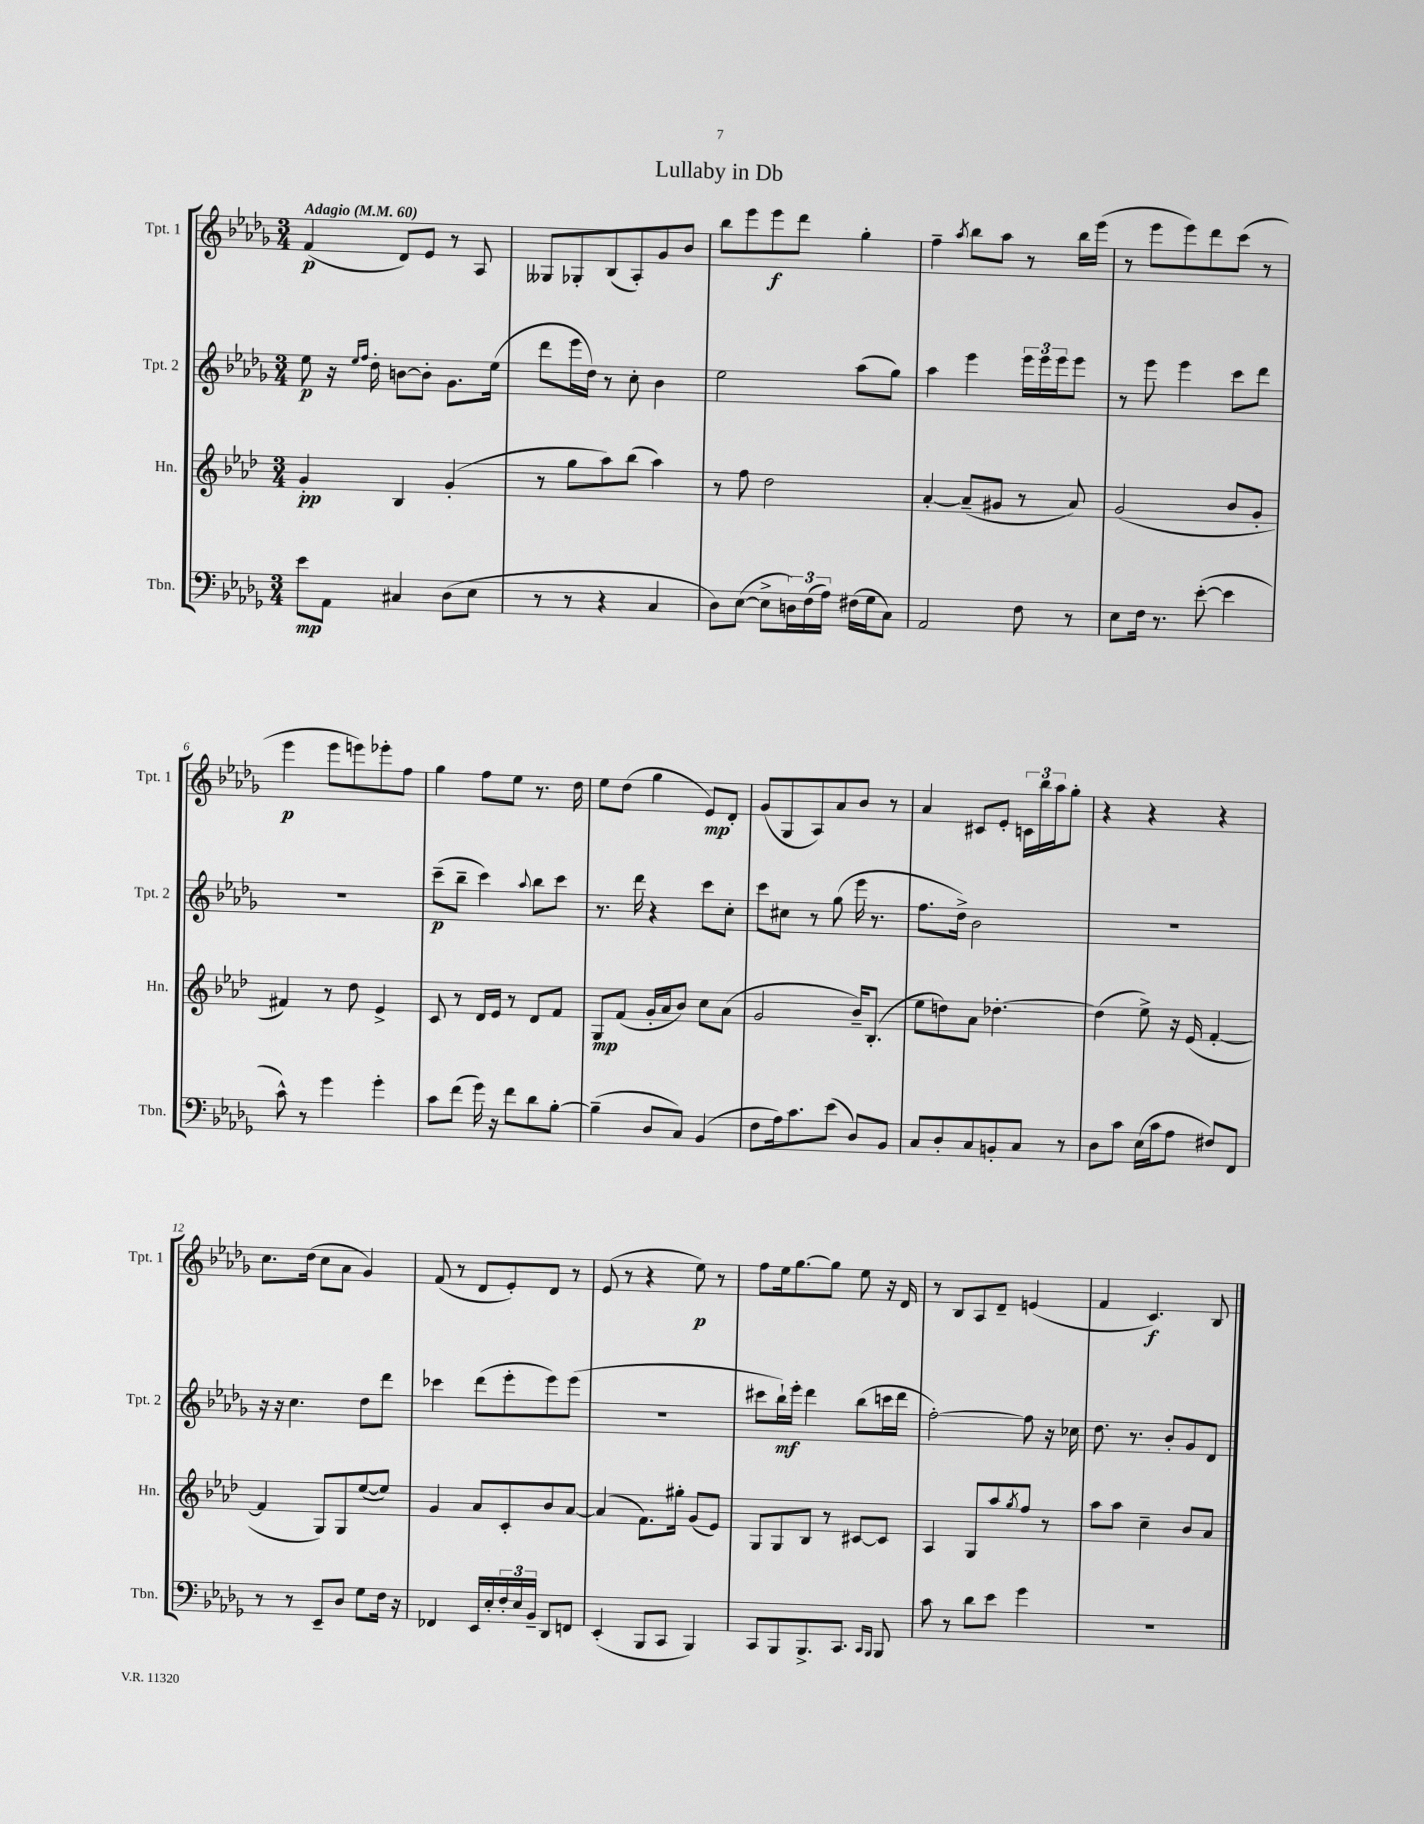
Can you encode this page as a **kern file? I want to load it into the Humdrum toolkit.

**kern	**kern	**kern	**kern
*staff4	*staff3	*staff2	*staff1
*clefF4	*clefG2	*clefG2	*clefG2
*k[b-e-a-d-g-]	*k[b-e-a-d-]	*k[b-e-a-d-g-]	*k[b-e-a-d-g-]
*M3/4	*M3/4	*M3/4	*M3/4
*MM60	*MM60	*MM60	*MM60
8e-	4g'	8ee-	(4f
8AA-	.	16r	.
.	.	16qqee-	.
.	.	16qqff	.
.	.	16dd-'	.
4C#	4B-	[8b	8d-)
.	.	8b']	8e-
(8D-	(4g'	8.g-	8r
8E-	.	.	8A-
.	.	(16ee-	.
=	=	=	=
8r	8r	8ddd-	8G--
8r	8gg	16eee-	8G-'
.	.	16dd-)	.
4r	8aa-)	8r	(8B-
.	(8bb-	8cc'	8A-')
4C	4aa-)	4b-	8g-
.	.	.	8b-
=	=	=	=
8D-)	8r	2ee-	8bb-
([8E-	8ff	.	8eee-
8E-^]	2dd-	.	8eee-
24D)	.	.	8ddd-
(24F	.	.	.
24A-)	.	.	.
(16F#	.	(8aa-	4gg-'
16G-	.	.	.
8C)	.	8gg-)	.
=	=	=	=
2AA-	[4a-'	4aa-	4ff~
.	.	.	8qaa-
.	(8a-~]	4eee-	8bb-
.	8g#	.	8aa-
8F	8r	24eee-	8r
.	.	24eee-	.
.	.	24eee-	.
8r	8a-)	8eee-	16bb-
.	.	.	(16eee-
=	=	=	=
8E-	(2g	8r	8r
16F	.	8eee-	8eee-
8.r	.	.	.
.	.	4eee-	8eee-)
([8e-'	.	.	8ddd-
4e-]	8b-	8ccc	(8ccc
.	8g'	8ddd-	8r
=	=	=	=
8c^^)	4f#)	2.r	4eee-
8r	.	.	.
4g-	8r	.	8eee-
.	8dd-	.	8eee)
4g-'	4e-^	.	8eee-'
.	.	.	8ff
=	=	=	=
8c	8c	(8ccc~	4gg-
(8f	8r	8bb-~	.
16g-)	16d-	4ccc)	8ff
16r	16e-	.	.
8f	8r	.	8ee-
.	.	8qqaa-	.
8d-	8d-	8bb-	8.r
[8B-'	8f	8ccc	.
.	.	.	16dd-
=	=	=	=
(4B-~]	8G	8.r	8ee-
.	(8f	.	(8dd-
.	.	16ddd-	.
8D-	16g'	4r	4gg-
.	16a-	.	.
8C)	8b-)	.	.
(4BB-	8cc	8ccc	8e-)
.	(8a-	8cc'	8d-'
=	=	=	=
8F	2g	8ccc	(8g-
16A-)	.	8cc#	8G-
8.c	.	.	.
.	.	8r	8A-)
(8e-	.	(8gg-	8a-
8D-)	16b-~)	16eee-	8b-
.	(8.B-'	8.r	.
8BB-	.	.	8r
=	=	=	=
8C	8ee-	8.ff	4a-
8D-'	8dd)	.	.
.	.	16dd-^)	.
8C	8a-	2b-	8c#
8BB'	[4.dd-'	.	8e-'
8C	.	.	24c
.	.	.	24bb-
.	.	.	24aa-
8r	.	.	8gg-'
=	=	=	=
8D-	(4dd-]	2.r	4r
8c	.	.	.
(16E-	8ee-^)	.	4r
16c	.	.	.
8A-	16r	.	.
.	(16e-	.	.
8F#)	[4f'	.	4r
8FF	.	.	.
=	=	=	=
8r	4f]	16r	8.cc
.	.	16r	.
8r	.	4.cc	.
.	.	.	(16dd-
8EE-~	8G)	.	8cc
8D-	8G	.	8a-
8G-	([8ee-	8dd-	4g-)
16F	8ee-])	8ddd-	.
16r	.	.	.
=	=	=	=
4FF-	4g	4ccc-	(8f
.	.	.	8r
16EE-	8a-	(8ddd-	8d-
16E-'	.	.	.
24F'	8c'	8eee-'	8e-')
24E-	.	.	.
24BB-~	.	.	.
8DD-	8b-	8eee-)	8d-
8FF	[8a-	(8eee-	8r
=	=	=	=
(4EE-'	(4a-]	2.r	(8e-
.	.	.	8r
8BBB-	8.f)	.	4r
8CC	.	.	.
.	16gg#'	.	.
4BBB-)	(8g	.	8ee-)
.	8e-)	.	8r
=	=	=	=
8CC	8G	8ccc#	8ff
8BBB-	8G	16bb-`)	16ee-
.	.	16eee-'	[8.gg-
8.BBB-^	8B-	4ddd-	.
.	8r	.	8gg-]
8.CC	.	.	.
.	[8c#	(8bb-	8ee-
16qqCC	.	.	.
16qqBBB-	.	.	.
8BBB-	8c#]	16ccc	16r
.	.	16ddd-	16d-
=	=	=	=
8c	4A-	[2ff')	8r
8r	.	.	8B-
8d-	8G	.	8A-
8e-	8aa-	.	8d-~
.	8qgg	.	.
4g-	8ff	8ff]	(4e
.	8r	16r	.
.	.	16cc-	.
=	=	=	=
2.r	8aa-	8.dd-	4f
.	8aa-	.	.
.	.	8.r	.
.	4cc~	.	4.c)
.	.	8b-'	.
.	8b-	8g-	.
.	8a-	8d-	8B-
==	==	==	==
*-	*-	*-	*-
